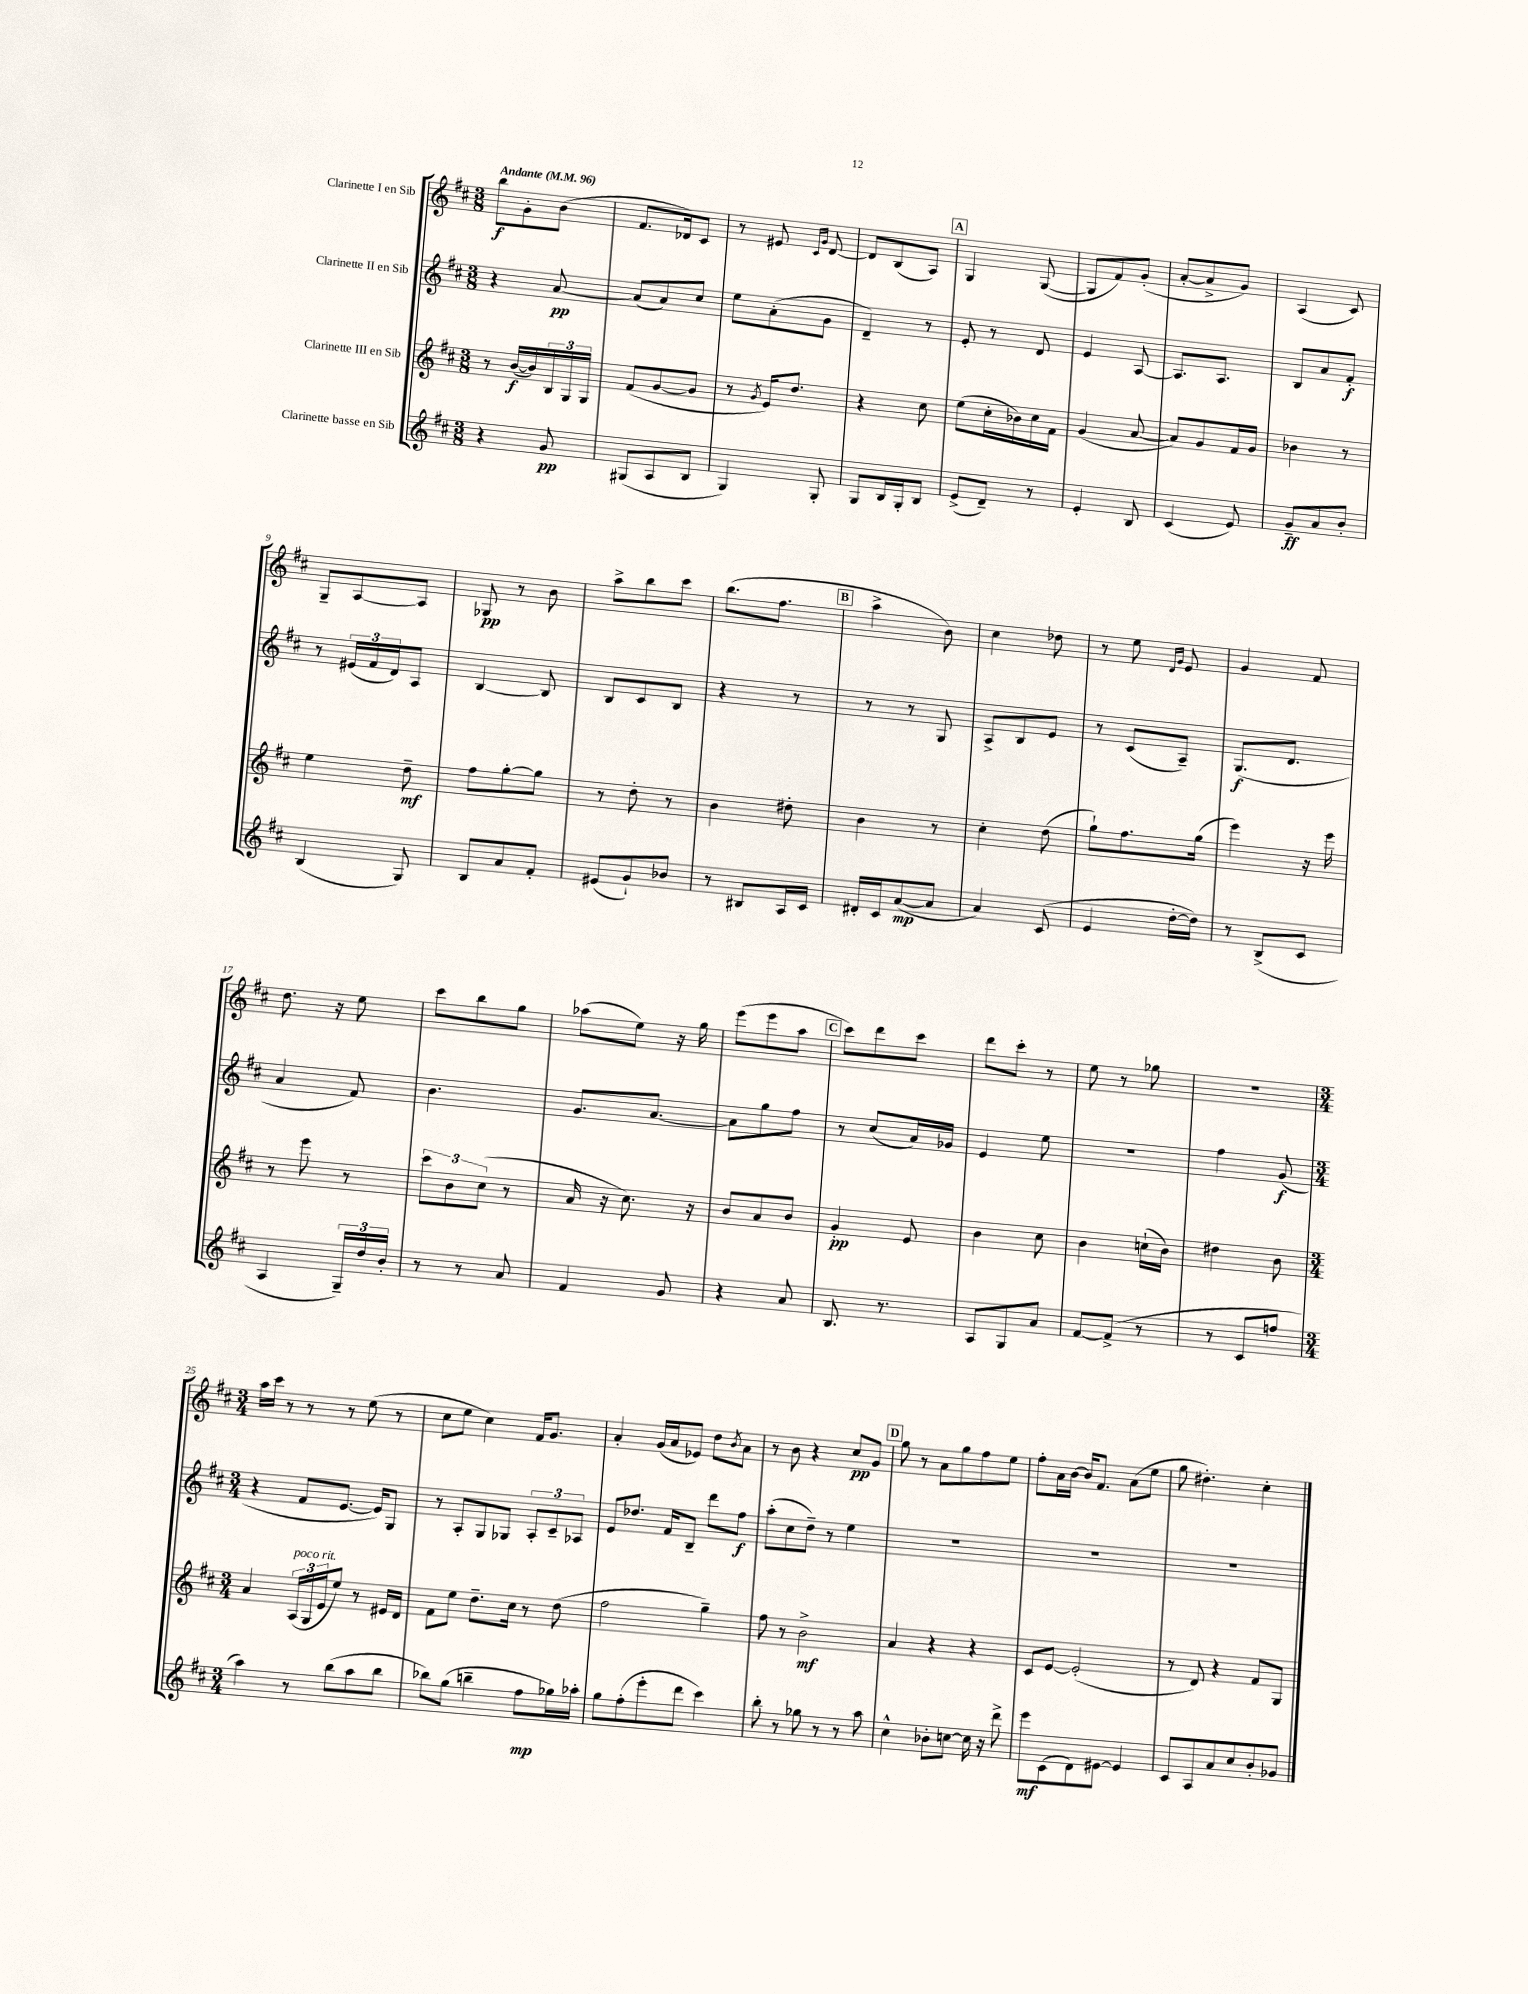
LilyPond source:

<<
\new StaffGroup <<
\new Staff = "s0" \with { instrumentName = "Clarinette I en Sib" } {
    \clef treble \key d \major \numericTimeSignature \time 3/8 \tempo "Andante" 4 = 96
    b''8\f g'8-. b'8( |
    fis'8. des'16) cis'8 |
    r8 eis'8 \grace { cis'16 g'16 } d'8~ |
    d'8 b8( a8) |
    \mark \markup { \box "A" } g4 g8~( |
    g8 fis'8) g'8-.( |
    a'8~-. a'8-> g'8) |
    a4( cis'8) |
    g8-- a8~ a8 |
    ges8\pp r8 b'8 |
    a''8-> b''8 cis'''8 |
    b''8.( fis''8. |
    \mark \markup { \box "B" } a''4-> b'8) |
    cis''4 des''8 |
    r8 e''8 \grace { d'16 g'16 } e'8 |
    g'4 fis'8 |
    d''8. r16 e''8 |
    cis'''8 b''8 g''8 |
    aes''8( e''8) r16 g''16 |
    e'''8( e'''8 a''8 |
    \mark \markup { \box "C" } cis'''8) d'''8 cis'''8 |
    d'''8 cis'''8-. r8 |
    e''8 r8 ges''8 |
    R4. |
    \numericTimeSignature \time 3/4 a''16 cis'''16 r8 r8 r8 e''8( r8 |
    cis''8 e''8 cis''4) fis'16 g'8. |
    a'4-. g'16( a'16 ees'8) d''8 \acciaccatura { b'8 } a'8 |
    r8 b'8 r4 cis''8\pp g'8 |
    \mark \markup { \box "D" } g''8 r8 a'8 g''8 fis''8 e''8 |
    fis''8-. a'16 b'16~ b'16 fis'8. a'8( e''8 |
    g''8 dis''4.-.) cis''4-. \bar "|." |
}
\new Staff = "s1" \with { instrumentName = "Clarinette II en Sib" } {
    \clef treble \key d \major \numericTimeSignature \time 3/8
    r4 a'8~\pp |
    a'8( a'8) cis''8 |
    e''8 a'8-.( g'8 |
    d'4--) r8 |
    \mark \markup { \box "A" } e'8-. r8 d'8 |
    e'4 a8~ |
    a8. a8. |
    b8 a'8 fis'8-.\f |
    r8 \tuplet 3/2 { eis'16( fis'16 d'16) } a8 |
    b4~ b8 |
    b8 cis'8 b8 |
    r4 r8 |
    \mark \markup { \box "B" } r8 r8 g8 |
    a8-> b8 e'8 |
    r8 cis'8( a8--) |
    g8.\f( d'8. |
    a'4 fis'8) |
    b'4. |
    g'8. a'8.~ |
    a'8 g''8 fis''8 |
    \mark \markup { \box "C" } r8 cis''8( a'16) ges'16 |
    e'4 e''8 |
    R4. |
    fis''4 g'8\f( |
    \numericTimeSignature \time 3/4 r4 fis'8 e'8.~ e'16) g8 |
    r8 a8-. g8 ges8 \tuplet 3/2 { a8-. cis'8-- aes8 } |
    e'8 des''8. fis'16 b8-- d'''8 fis''8\f |
    a''8-.( cis''8 d''8--) r8 e''4 |
    \mark \markup { \box "D" } R2. |
    R2. |
    R2. \bar "|." |
}
\new Staff = "s2" \with { instrumentName = "Clarinette III en Sib" } {
    \clef treble \key d \major \numericTimeSignature \time 3/8
    r8 b'16~\f( b'16) \tuplet 3/2 { b16 g16 g16 } |
    fis'8( g'8~ g'8 |
    r8 \acciaccatura { g'8 } e'16) d''8. |
    r4 cis''8 |
    \mark \markup { \box "A" } e''8( cis''16-. bes'16) cis''16 fis'16 |
    g'4( a'8~ |
    a'8) g'8 fis'16 g'16 |
    bes'4 r8 |
    e''4 d''8--\mf |
    fis''8 g''8~-. g''8 |
    r8 d''8-. r8 |
    b'4 dis''8-. |
    \mark \markup { \box "B" } b'4 r8 |
    cis''4-. d''8( |
    g''8-!) fis''8. g''16( |
    e'''4) r16 e'''16 |
    r8 e'''8 r8 |
    \tuplet 3/2 { cis'''8 b'8 cis''8( } r8 |
    a'16 r16 cis''8.) r16 |
    b'8 a'8 b'8 |
    \mark \markup { \box "C" } g'4-.\pp e'8 |
    b'4 cis''8 |
    b'4 c''16-!( b'16) |
    dis''4 b'8 |
    \numericTimeSignature \time 3/4 a'4 \tuplet 3/2 { a16^\markup { \italic "poco rit." }( g16 e'16 } e''8) r8 eis'16 d'16 |
    fis'8 e''8 d''8.-- cis''16 r8 d''8( |
    fis''2 g''4--) |
    fis''8 r8 b'2->\mf |
    \mark \markup { \box "D" } a'4 r4 r4 |
    cis'8 e'8~ e'2-.( |
    r8 d'8) r4 fis'8 g8 \bar "|." |
}
\new Staff = "s3" \with { instrumentName = "Clarinette basse en Sib" } {
    \clef treble \key d \major \numericTimeSignature \time 3/8
    r4 g'8\pp |
    gis8( a8 b8 |
    g4) g8-. |
    g8 b16 g16-. b8 |
    \mark \markup { \box "A" } e'8->( d'8--) r8 |
    e'4-. b8 |
    cis'4( e'8) |
    g'8--\ff a'8 b'8-. |
    b4( g8) |
    b8 a'8 fis'8-. |
    eis'8( g'8-!) bes'8 |
    r8 bis8 a16 cis'16 |
    \mark \markup { \box "B" } dis'16-. cis'16 a'8~\mp( a'8 |
    a'4) cis'8( |
    e'4 d''16~-. d''16) |
    r8 b8->( cis'8 |
    a4 \tuplet 3/2 { g16--) d''16 b'16-. } |
    r8 r8 a'8 |
    fis'4 g'8 |
    r4 a'8 |
    \mark \markup { \box "C" } b8. r8. |
    a8 g8 a'8 |
    fis'8~ fis'8->( r8 |
    r8 cis'8 f''8 |
    \numericTimeSignature \time 3/4 a''4) r8 b''8( a''8 b''8 |
    bes''8) g''8( b''4-- fis''8\mp ges''16) aes''16-. |
    g''8 fis''8-.( e'''8-. d'''8 cis'''4) |
    b''8-. r8 ges''8 r8 r8 a''8 |
    \mark \markup { \box "D" } cis''4-^ bes'8-. c''8~ c''16 r16 d'''8-> |
    e'''8\mf cis'8( d'8) eis'8~ eis'4 |
    cis'8 a8 a'8 cis''8 b'8-. ges'8 \bar "|." |
}
>>
>>
